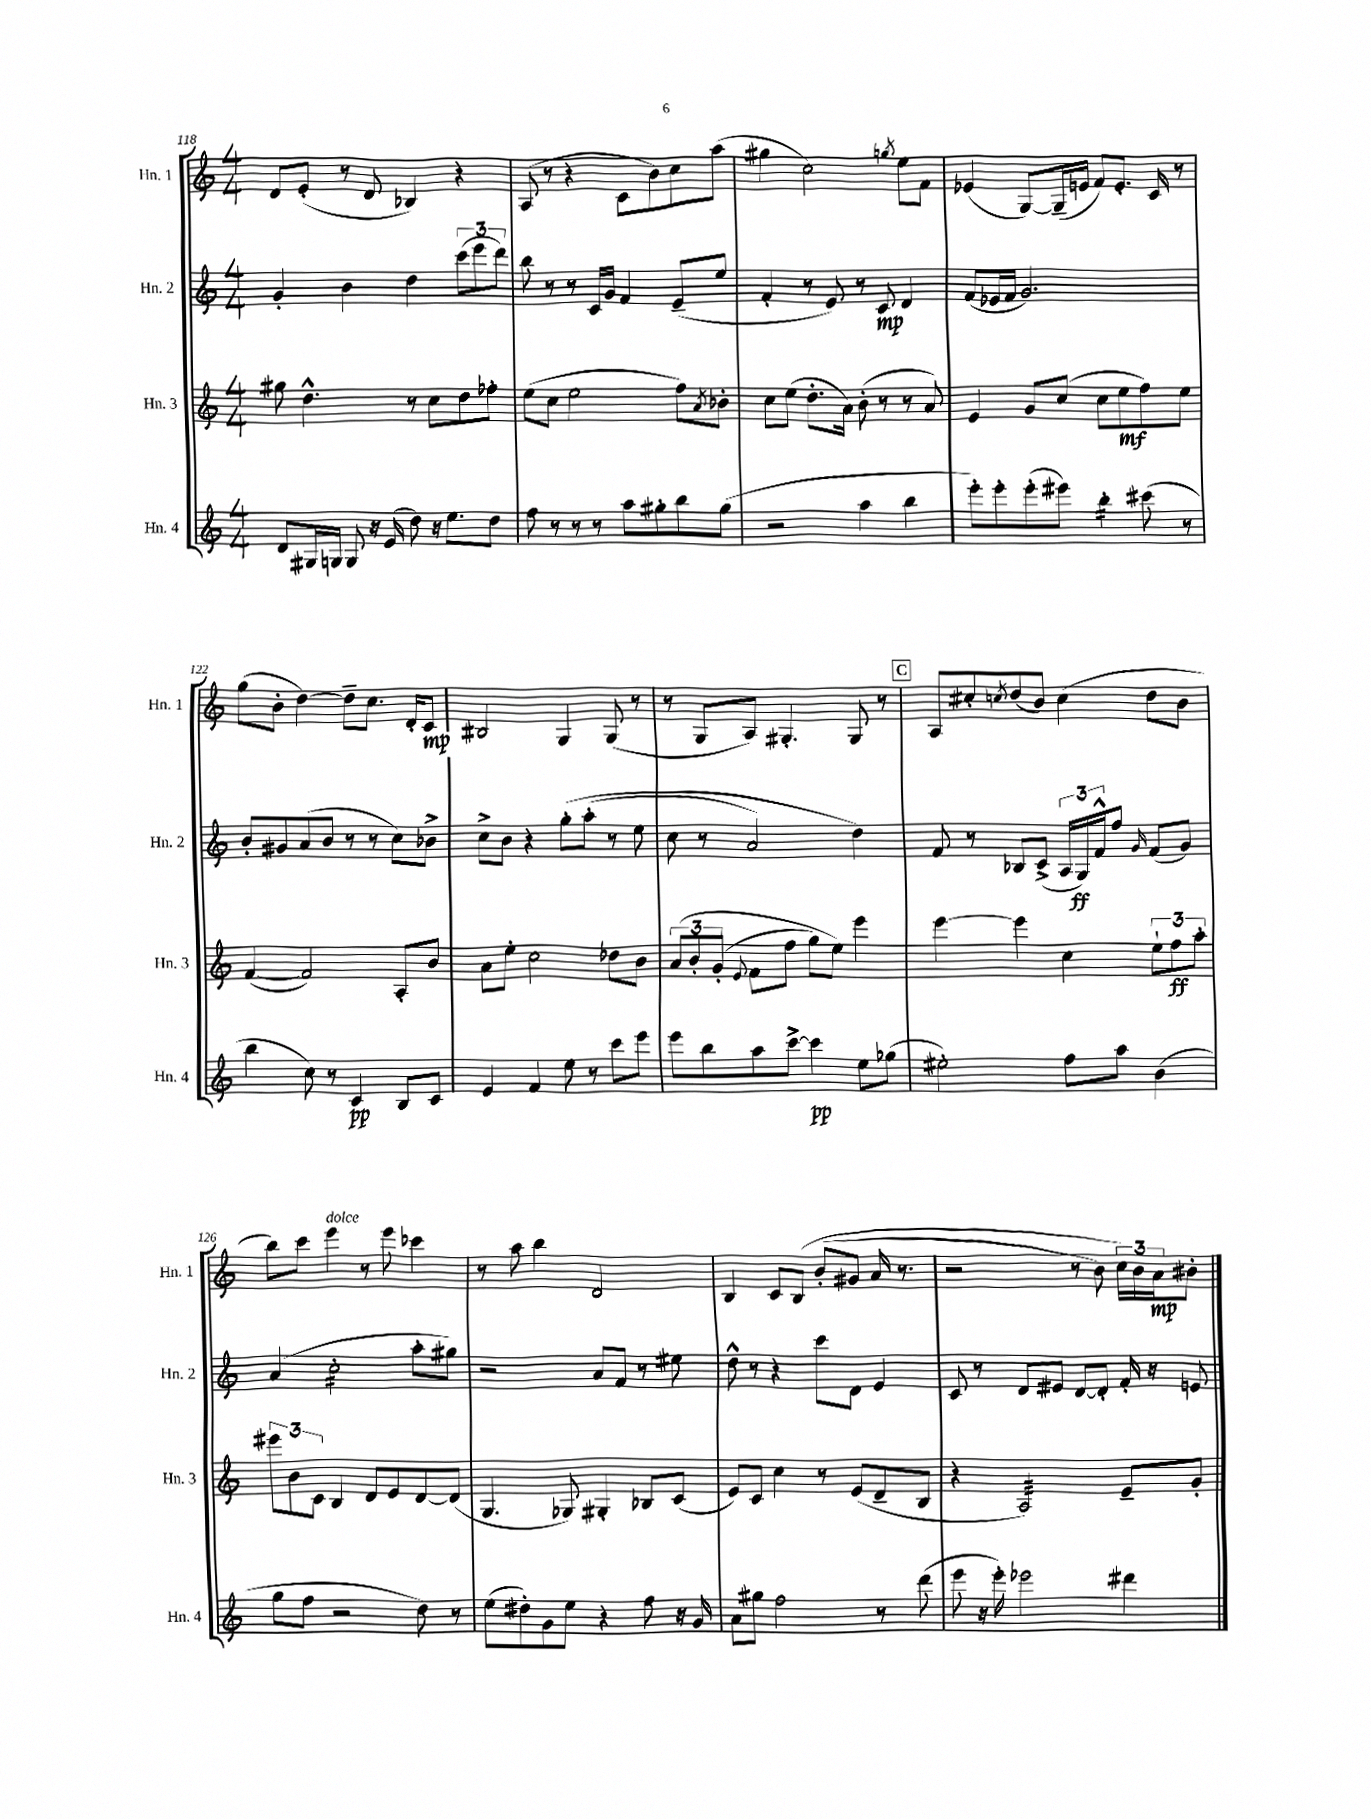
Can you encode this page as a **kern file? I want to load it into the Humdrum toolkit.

**kern	**kern	**kern	**kern
*staff4	*staff3	*staff2	*staff1
*clefG2	*clefG2	*clefG2	*clefG2
*k[]	*k[]	*k[]	*k[]
*M4/4	*M4/4	*M4/4	*M4/4
8d	8gg#	4g'	8d
16G#	4.dd^^	.	(8e'
16G	.	.	.
8G	.	4b	8r
16r	.	.	8d
(16e	.	.	.
8dd)	8r	4dd	4B-)
16r	8cc	.	.
8.ee	.	.	.
.	8dd	(12ccc	4r
.	.	12eee	.
8dd	8ff-'	.	.
.	.	12ddd)	.
=	=	=	=
8ff	(8ee	8bb	(8A
8r	8cc	8r	8r
8r	2ee	8r	4r
8r	.	16c	.
.	.	16g	.
8aa	.	4f	8c
8gg#'	.	.	8b)
8bb	8ff)	(8e~	8cc
.	8qa	.	.
(8gg#	8b-'	8ee	(8aa
=	=	=	=
2r	8cc	4f'	4gg#
.	(8ee	.	.
.	8.dd'	8r	2cc)
.	.	8e)	.
.	16a)	.	.
4aa	(8b'	8r	.
.	8r	8c	.
.	.	.	8qgg
4bb	8r	4d	8ee
.	8a)	.	8f
=	=	=	=
8eee')	4e	(8f	(4e-
8eee'	.	16e-	.
.	.	16f	.
(8eee'	8g	2.g)	[8G)
8eee#)	(8cc	.	(16G~]
.	.	.	16e
4bb'	8cc	.	8f)
.	8ee	.	8.e'
(8ccc#	8ff)	.	.
.	.	.	16c
8r	8ee	.	8r
=	=	=	=
4bb	([4f	8b'	(8gg
.	.	8g#	8b'
8cc)	2f])	(8a	[4dd)
8r	.	8b	.
4c	.	8r	8dd~]
.	.	8r	8.cc
8B	8A'	8cc)	.
.	.	.	16d'
8c	8b	8b-^	8c
=	=	=	=
4e	8a	8cc^	2B#
.	8ee'	8b	.
4f	2cc	4r	.
8ee	.	&(8gg'	4G
8r	.	(8aa'	.
8ccc	8dd-	8r	(8G
8eee	8b	8ee	8r
=	=	=	=
8eee	&(12a	8cc	8r
.	12b'	.	.
8bb	.	8r	8G
.	(12g'	.	.
.	8qqe	.	.
8aa	8f	2a)	8A)
[8ccc^	8ff	.	4.G#'
4ccc]	8gg)	.	.
.	8ee&)	.	.
8ee	4eee	4dd&)	8G#
(8gg-	.	.	8r
=	=	=	=
2ee#')	[4eee	8f	8A
.	.	8r	8cc#'
.	.	.	8qcc
.	4eee]	8B-	(8dd
.	.	(8c^	8b)
8ff	4cc	24A	(4cc
.	.	24G)	.
.	.	24f^^	.
8aa	.	8ff	.
.	.	16qqg	.
(4b	12ee`	(8f	8dd
.	12ff	.	.
.	.	8g)	8b
.	12aa'	.	.
=	=	=	=
8gg	12eee#	(4a	8bb)
.	12b	.	.
8ff	.	.	8ccc
.	12c	.	.
2r	4B	2cc'	4eee
.	8d	.	8r
.	8e	.	8eee
8dd)	[8d	8aa'	4ccc-
8r	(8d]	8gg#)	.
=	=	=	=
(8ee	4.G	2r	8r
8dd#')	.	.	8aa
8g	.	.	4bb
8ee	8G-)	.	.
4r	4G#'	8a	2d
.	.	8f	.
8ff	8B-	8r	.
16r	(8c	8ee#	.
16g	.	.	.
=	=	=	=
8a	8e)	8dd^^	4B
8gg#	8c	8r	.
2ff	4cc	4r	8c
.	.	.	&(8B
.	8r	8ccc	(8b'
.	(8e	8d	8g#
8r	8d~	4e	16a
.	.	.	8.r
(8ddd	8B	.	.
=	=	=	=
8eee	4r	8c	2r
16r	.	8r	.
16eee')	.	.	.
2eee-	2A)	8d	.
.	.	8e#	.
.	.	[8d	8r
.	.	8d']	8b)
4ddd#	8e~	16f'	24cc&)
.	.	.	24b
.	.	16r	.
.	.	.	24a
.	8g'	8e	8b#'
==	==	==	==
*-	*-	*-	*-
